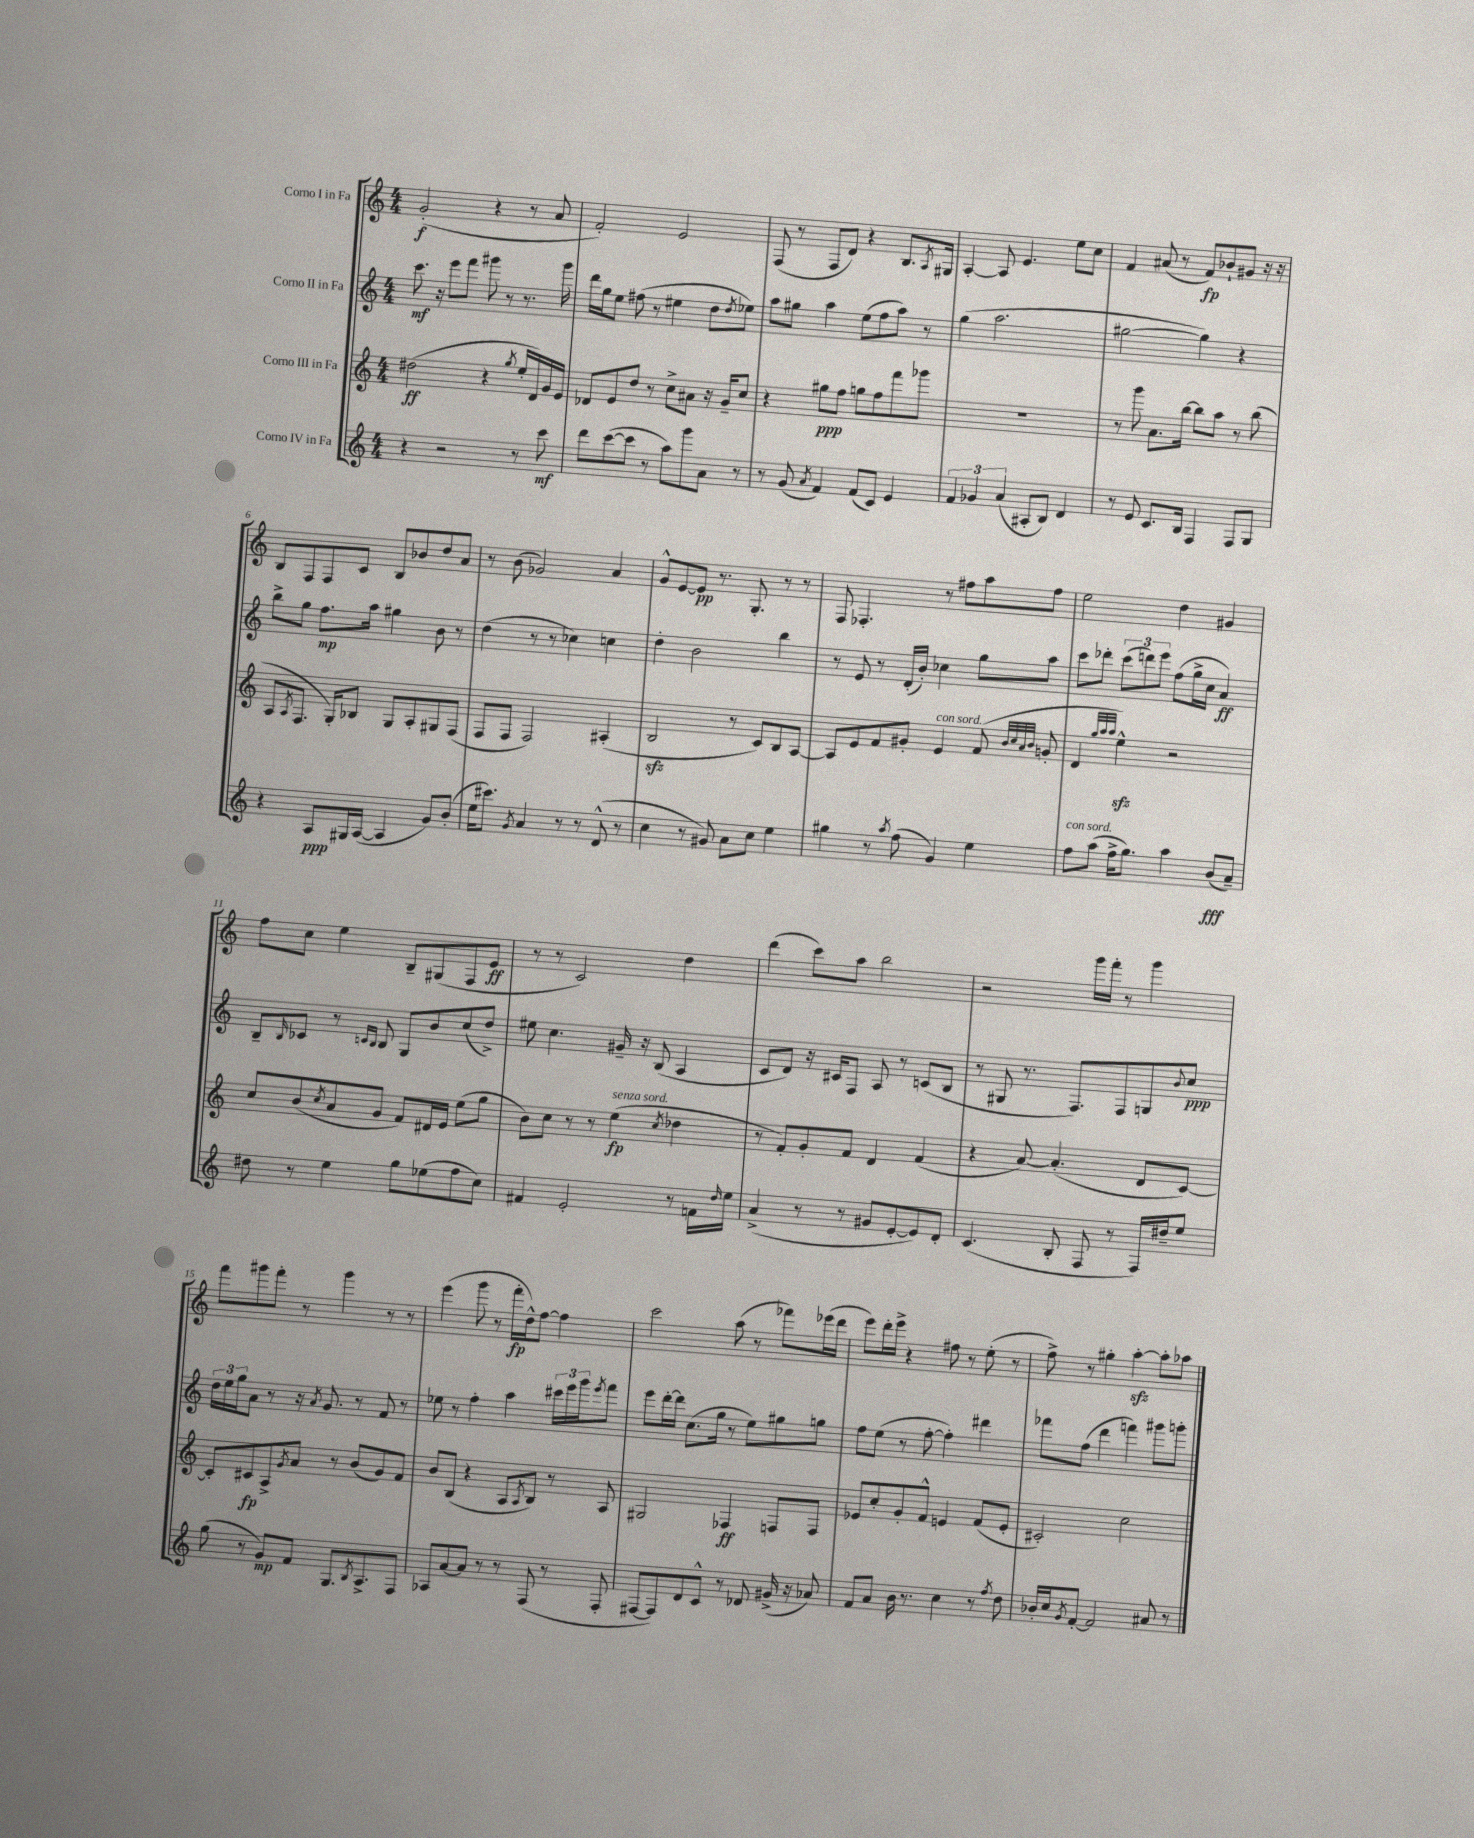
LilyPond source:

<<
\new StaffGroup <<
\new Staff = "s0" \with { instrumentName = "Corno I in Fa" } {
    \clef treble \key c \major \numericTimeSignature \time 4/4
    g'2-.\f( r4 r8 a'8 |
    f'2-.) e'2 |
    f8( r8 f8 d'8) r4 b8. \acciaccatura { a8 } gis16 |
    a4~-. a8 e'4. e''8 c''8 |
    f'4 ais'8( r8 f'8\fp) bes'8-! gis'8 r16 r16 |
    b8 f8 f8 c'8 b8 bes'8 d''8 a'8 |
    r8 b'8( ges'2) a'4 |
    g'8-^ e'8~ e'8\pp r8. g8.-. r8 r8 |
    f8 fes4.-. r8 fis''8 a''8 fis''8 |
    e''2 d''4 gis'4 |
    f''8 c''8 e''4 b8-- gis8( f8 e'8\ff |
    r8 r8 c'2) d''4 |
    d'''4( c'''8) a''8 b''2 |
    r2 g'''16 f'''16-. r8 g'''4 |
    f'''8 gis'''8 f'''8-. r8 gis'''4 r8 r8 |
    e'''4( g'''8 r8 f'''16-.\fp d''16-^) f''8~ f''4 |
    c'''2 a''8( r8 fes'''8) ees'''16( d'''16 |
    e'''8) d'''16-. e'''16-> r4 fis''8 r8 e''8-.( r8 |
    f''8->) r8 gis''4-. a''4~-.\sfz a''8-. aes''8 \bar "|." |
}
\new Staff = "s1" \with { instrumentName = "Corno II in Fa" } {
    \clef treble \key c \major \numericTimeSignature \time 4/4
    c'''8.\mf r16 e'''8 f'''8 gis'''8 r8 r8. gis'''16 |
    d'''16 g''16 e''8 fis''8( r8 eis''4 d''8 \acciaccatura { d''8 } ees''8) |
    a''8 gis''8 a''4 e''8( f''8 a''8) r8 |
    g''4( a''2. |
    gis''2~ gis''4) r4 |
    b''8-> g''8 f''8.\mp a''16 gis''4 b'8 r8 |
    d''4( r8 r8 ces''4) c''4 |
    d''4-. b'2 b''4 |
    r8 e'8 r8 d'16-.( b'16-.) ces''4 g''8 a''8 |
    c'''8 des'''8-. \tuplet 3/2 { c'''8( d'''8) e'''8 } f''8( g''16-> c''16 a'4\ff) |
    b8-- \grace { b16 } ces'8 r8 \grace { c'16 b16 } b8 g8 b'8 c''8( d''8->) |
    eis''8 c''4. gis'16-- r16 b8( a4 |
    c'8 d'8) r16 cis'16 f8 a8 r8 c'8( b8 |
    r8 gis8 r8. f8.) f8 g8 \appoggiatura { b'8 } c''8\ppp |
    \tuplet 3/2 { d''16 e''16 g''16 } a'8 r8 r16 \acciaccatura { a'8 } g'8. r8 f'8 r8 |
    ees''8 r8 f''4-. a''4 \tuplet 3/2 { cis'''16 e'''16 g'''16 } \acciaccatura { e'''8 } f'''8 |
    e'''8 d'''16~-. d'''16 c''8.( g''16 r8 e''8) gis''8 g''8 |
    f''8 e''8( r8 f''8~-. f''4-.) dis'''4 |
    fes'''8 f''8( d'''4 f'''4) gis'''8 g'''8-. \bar "|." |
}
\new Staff = "s2" \with { instrumentName = "Corno III in Fa" } {
    \clef treble \key c \major \numericTimeSignature \time 4/4
    dis''2\ff( r4 \acciaccatura { g''8 } e''16-. d'16) g'16 e'16 |
    des'8 e'8 d''8 r8 c''8-> ais'8 r16 g'16-- c''8 |
    r4 gis''8\ppp f''8 g''8 f''8 f'''8 ges'''8 |
    R1 |
    r8 g'''8 a'8. b''16~ b''8 a''8 r8 b''8( |
    a8 \acciaccatura { a8 } f8. g16-.) bes8 g8 a8-. gis8 f8( |
    f8 f8 f2) ais4-.( |
    b2\sfz r8 c'8) b8 a8~ |
    a8 e'8 f'8 gis'8-. e'4^\markup { \italic "con sord." } f'8( \grace { b'32 c''32 a'32 b'32 } g'8-. |
    d'4 \grace { g''32 a''32 a''32 } e''4-^\sfz) r2 |
    c''8 b'8( \acciaccatura { c''8 } a'8 g'8 f'8) dis'16 e'16 e''8( g''8 |
    b'8) c''8 r8 r8 e''4\fp^\markup { \italic "senza sord." }( \acciaccatura { c''8 } des''4 |
    r8 f'8-.) g'8-. f'8 d'4 f'4( |
    r4 a'8~) a'4.-.( d'8 c'8~) |
    c'8-. cis'8\fp a8-> \acciaccatura { g'8 } a'8 r8 b'8( g'8) f'8 |
    b'8 b8( r4 a8 \acciaccatura { a8 } b8) r8 a8 |
    gis2 fes4\ff f8 f8 |
    ees'8 c''8-. g'8-. f'8-^ e'4 f'8( e'8-. |
    cis'2-.) c''2 \bar "|." |
}
\new Staff = "s3" \with { instrumentName = "Corno IV in Fa" } {
    \clef treble \key c \major \numericTimeSignature \time 4/4
    r4 r2 r8 c'''8\mf |
    d'''8 c'''8~( c'''8 r8 a''8) g'''8 a'8 r8 |
    r8 g'8( \acciaccatura { a'8 } f'4) f'8( c'8) e'4 |
    \tuplet 3/2 { f'4 ges'4 a'4( } ais8-. b8) d'4 |
    r8 e'8 c'8. b16 f4 f8 g8 |
    r4 a8\ppp gis16 a16~( a4 g'8) b'8-.( |
    e''16 cis'''8.) \acciaccatura { g'8 } a'4 r8 r8 d'8-^( r8 |
    c''4 r8 gis'8) a'8 c''8 e''4 |
    gis''4 r8 \acciaccatura { a''8 } f''8( g'4) e''4 |
    f''8^\markup { \italic "con sord." } a''8( f''16-> g''8.) a''4 b'8\fff( a'8--) |
    dis''8 r8 e''4 g''8 ees''8( f''8 c''8) |
    fis'4 e'2-. r8 f'16 \grace { d''16 } e''16 |
    a'4->( r8 r8 gis'8 e'8~-. e'8) d'8-. |
    c'4.( b8-. f8 r8 f16) dis''16-- e''8 |
    g''8( r8 g'8\mp) f'8 g8. \acciaccatura { b8 } a8.-> f8 |
    aes8 a'8~ a'8 r8 r8 f8( r8 f8-. |
    fis8~ fis8) d'8 c'8-^ r8 des'8 gis'16->( r16 aes'8) |
    f'8 a'8 b'16 r8. c''4 r8 \acciaccatura { f''8 } d''8 |
    bes'16-. c''16 \acciaccatura { g'8 } f'8~-. f'2 ais'8 r8 \bar "|." |
}
>>
>>
